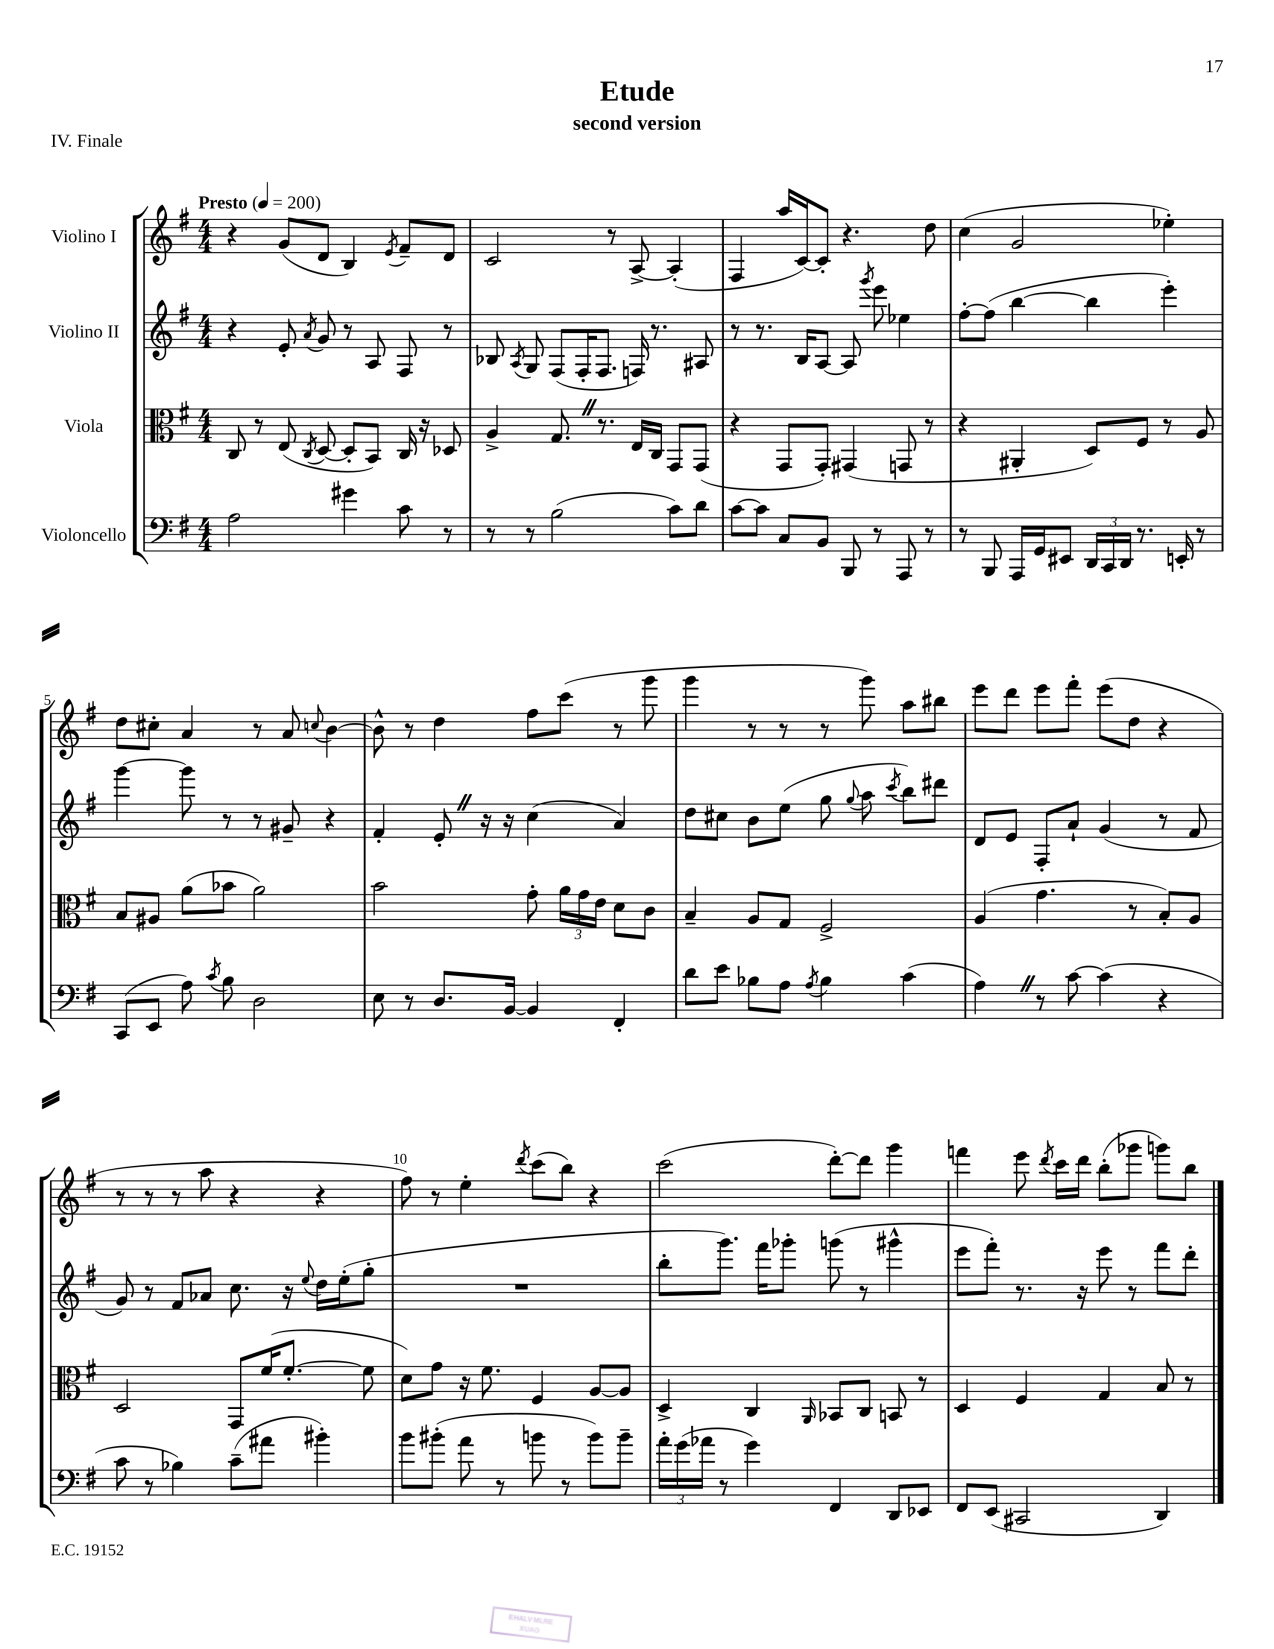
\header { title = "Etude" subtitle = "second version" piece = "IV. Finale" }
<<
\new StaffGroup <<
\new Staff = "s0" \with { instrumentName = "Violino I" } {
    \clef treble \key g \major \numericTimeSignature \time 4/4 \tempo "Presto" 4 = 200
    \autoBeamOff r4 g'8[( d'8] b4) \acciaccatura { e'8 } fis'8[-- d'8] |
    c'2 r8 a8~-> a4-.( |
    fis4 a''16[ c'16~) c'8]-. r4. d''8 |
    c''4( g'2 ees''4-.) |
    d''8[ cis''8]-. a'4 r8 a'8 \appoggiatura { c''8 } b'4~ |
    b'8-^ r8 d''4 fis''8[ c'''8]( r8 g'''8 |
    g'''4 r8 r8 r8 g'''8) a''8[ bis''8] |
    e'''8[ d'''8] e'''8[ fis'''8]-. e'''8[( d''8] r4 |
    r8 r8 r8 a''8 r4 r4 |
    fis''8) r8 e''4-. \acciaccatura { d'''8 } c'''8[( b''8]) r4 |
    c'''2( d'''8[~-.) d'''8] g'''4 |
    f'''4 e'''8 \acciaccatura { d'''8 } c'''16[ d'''16] b''8[-.( ges'''8] g'''8[) b''8] \bar "|." |
}
\new Staff = "s1" \with { instrumentName = "Violino II" } {
    \clef treble \key g \major \numericTimeSignature \time 4/4
    \autoBeamOff r4 e'8-. \acciaccatura { a'8 } g'8 r8 a8 fis8 r8 |
    bes8 \acciaccatura { a8 } g8 fis8[( fis16-. fis8.] f16) r8. ais8 |
    r8 r8. b16[ a8]~ a8 \acciaccatura { g'''8 } e'''8 ees''4 |
    fis''8[~-. fis''8]( b''4~ b''4 e'''4-.) |
    g'''4~ g'''8 r8 r8 gis'8-- r4 |
    fis'4-. e'8-. \once \override BreathingSign.text = \markup { \musicglyph "scripts.caesura.straight" } \breathe r16 r16 c''4( a'4) |
    d''8[ cis''8] b'8[ e''8]( g''8 \appoggiatura { g''8 } a''8 \acciaccatura { c'''8 } b''8[) dis'''8] |
    d'8[ e'8] fis8[-. a'8]-! g'4( r8 fis'8 |
    g'8) r8 fis'8[ aes'8] c''8. r16 \appoggiatura { e''8 } d''16[ e''16-.( g''8]-. |
    R1 |
    b''8[-. g'''8.]) fis'''16[ ges'''8]-. g'''8( r8 gis'''4-^ |
    e'''8[ fis'''8]-.) r8. r16 e'''8 r8 fis'''8[ d'''8]-. \bar "|." |
}
\new Staff = "s2" \with { instrumentName = "Viola" } {
    \clef alto \key g \major \numericTimeSignature \time 4/4
    \autoBeamOff c8 r8 e8( \acciaccatura { c8 } d8~ d8[-. b,8]) c16 r16 des8 |
    a4-> g8. \once \override BreathingSign.text = \markup { \musicglyph "scripts.caesura.straight" } \breathe r8. e16[ c16] g,8[ g,8]( |
    r4 g,8[ g,8]-.) gis,4( g,8 r8 |
    r4 ais,4-. d8[) fis8] r8 a8 |
    b8[ ais8] a'8[( bes'8] a'2) |
    b'2 g'8-. \tuplet 3/2 { a'16[ g'16 e'16] } d'8[ c'8] |
    b4-- a8[ g8] fis2-> |
    a4( g'4. r8 b8[-.) a8] |
    d2 g,8[ fis'16( fis'8.]~-. fis'8 |
    d'8[) g'8] r16 fis'8. fis4 a8[~ a8] |
    d4-> c4 \grace { a,16 } bes,8[ c8] b,8 r8 |
    d4 fis4 g4 b8 r8 \bar "|." |
}
\new Staff = "s3" \with { instrumentName = "Violoncello" } {
    \clef bass \key g \major \numericTimeSignature \time 4/4
    \autoBeamOff a2 gis'4 c'8 r8 |
    r8 r8 b2( c'8[) d'8] |
    c'8[~ c'8] c8[ b,8] b,,8 r8 a,,8 r8 |
    r8 b,,8 a,,16[ g,16 eis,8] \tuplet 3/2 { d,16[ c,16 d,16] } r8. e,16-. r8 |
    c,8[( e,8] a8) \acciaccatura { c'8 } b8 d2 |
    e8 r8 d8.[ b,16]~ b,4 fis,4-. |
    d'8[ e'8] bes8[ a8] \acciaccatura { a8 } bes4 c'4( |
    a4) \once \override BreathingSign.text = \markup { \musicglyph "scripts.caesura.straight" } \breathe r8 c'8~ c'4( r4 |
    c'8 r8 bes4) c'8[--( ais'8] bis'4-.) |
    b'8[ bis'8]-.( a'8 r8 b'8 r8 b'8[) b'8]-- |
    \tuplet 3/2 { a'16[-. g'16( aes'16] } r8 g'4) fis,4 d,8[ ees,8] |
    fis,8[ e,8]( cis,2 d,4) \bar "|." |
}
>>
>>
\layout { \context { \Score \override BarNumber.break-visibility = ##(#f #t #t) barNumberVisibility = #(every-nth-bar-number-visible 5) } }
